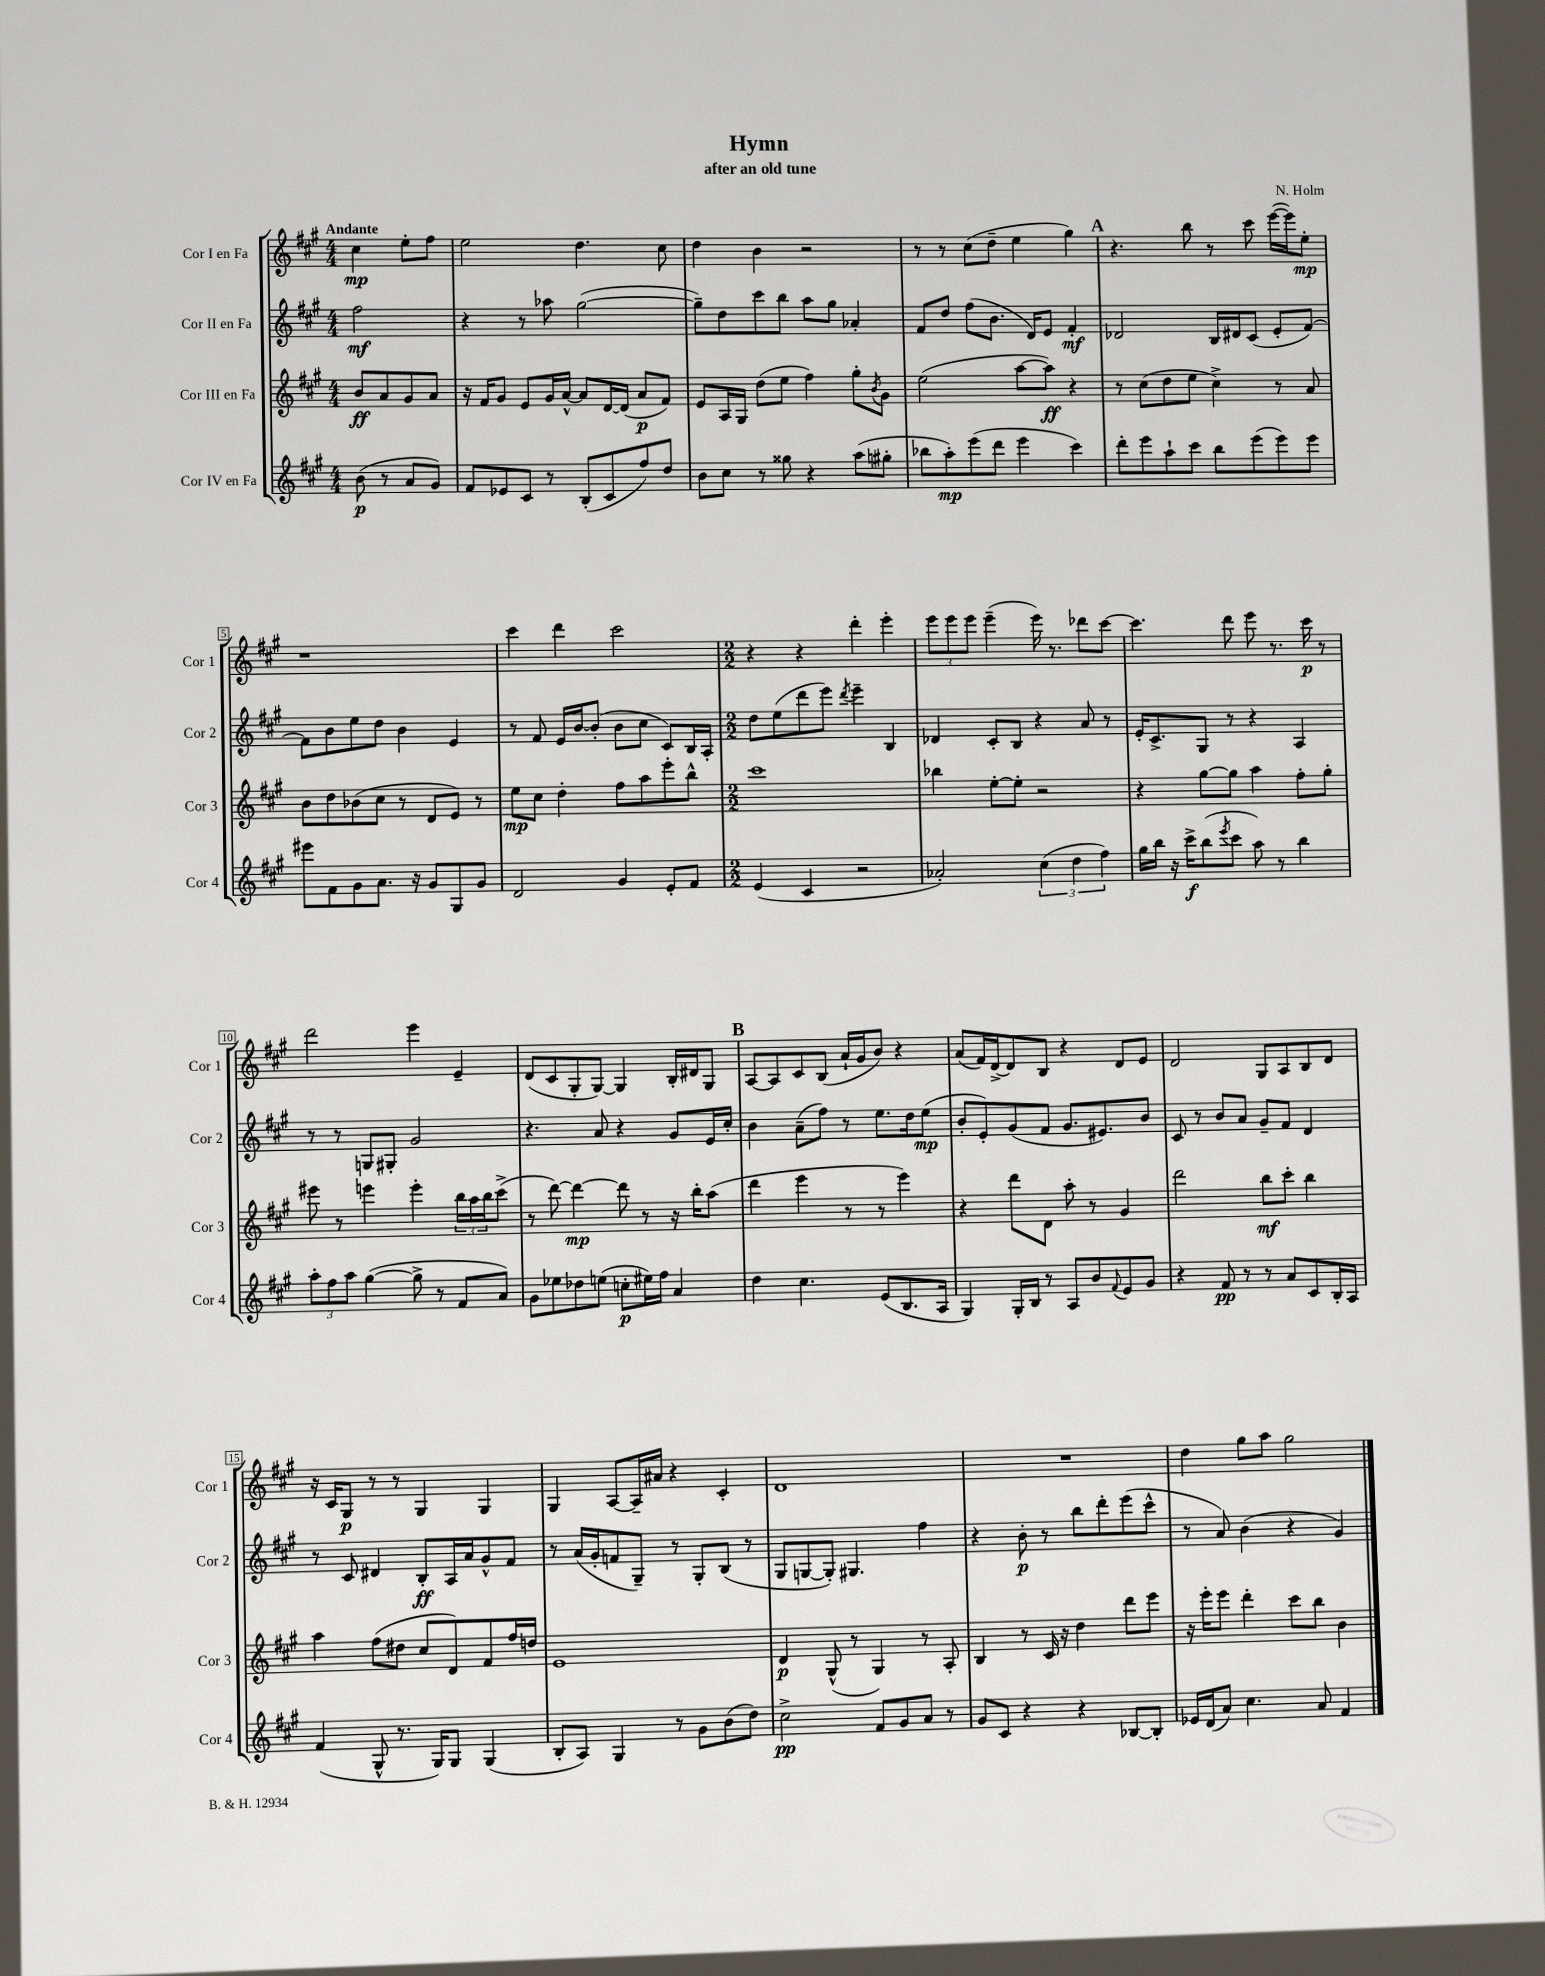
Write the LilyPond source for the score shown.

\header { title = "Hymn" composer = "N. Holm" subtitle = "after an old tune" }
<<
\new StaffGroup <<
\new Staff = "s0" \with { instrumentName = "Cor I en Fa" shortInstrumentName = "Cor 1" } {
    \clef treble \key a \major \numericTimeSignature \time 4/4 \partial 2 \tempo "Andante"
    cis''4\mp e''8-. fis''8 |
    e''2 d''4. cis''8 |
    d''4 b'4 r2 |
    r8 r8 cis''8( d''8-- e''4 gis''4) |
    \mark \markup { \bold "A" } r4. b''8 r8 cis'''8 e'''16~( e'''16) e''8-.\mp |
    r1 |
    cis'''4 d'''4 cis'''2 |
    \numericTimeSignature \time 2/2 r4 r4 d'''4-. e'''4-. |
    \tuplet 3/2 { e'''8 e'''8 e'''8 } e'''4--( e'''16) r8. des'''8 cis'''8~ |
    cis'''4. d'''8 e'''8 r8. cis'''16\p r8 |
    d'''2 e'''4 e'4-- |
    d'8( cis'8 gis8-. gis8~) gis4 b16-. dis'16 gis8 |
    \mark \markup { \bold "B" } a8~ a8 cis'8 b8( a'16-! gis'16 b'8) r4 |
    a'8( fis'16) d'16~-> d'8 b8 r4 d'8 e'8 |
    d'2 gis8 a8 b8 d'8 |
    r16 cis'16 gis8\p r8 r8 gis4 gis4 |
    gis4 a8~ a16-- ais'16 r4 cis'4-. |
    d'1 |
    R1 |
    d''4 gis''8 a''8 gis''2 \bar "|." |
}
\new Staff = "s1" \with { instrumentName = "Cor II en Fa" shortInstrumentName = "Cor 2" } {
    \clef treble \key a \major \numericTimeSignature \time 4/4 \partial 2
    fis''2\mf |
    r4 r8 aes''8 gis''2~( |
    gis''8--) d''8 cis'''8 b''8 a''8 gis''8 aes'4-. |
    fis'8 d''8 fis''8( b'8. d'16) e'8 fis'4-.\mf |
    \mark \markup { \bold "A" } des'2 b16 dis'16 cis'8( e'8-. fis'8~) |
    fis'8 b'8 e''8 d''8 b'4 e'4 |
    r8 fis'8 e'16 b'16~ b'8-.( b'8 cis''8 cis'8) b16 a16-. |
    \numericTimeSignature \time 2/2 d''8 e''8( d'''8 e'''8) \acciaccatura { d'''8 } e'''4-- b4 |
    des'4 cis'8-. b8 r4 a'8 r8 |
    e'16-. cis'8.-> gis8 r8 r4 a4 |
    r8 r8 g8 gis8-. gis'2 |
    r4. a'8 r4 gis'8 e'16 cis''16-. |
    \mark \markup { \bold "B" } b'4 a'8--( fis''8) r8 e''8. d''16 e''8\mp( |
    b'8-. e'8-.) gis'8( fis'8 gis'8. eis'8.) b'8 |
    cis'8 r8 b'8 a'8 gis'8-- fis'8 d'4 |
    r8 cis'8 dis'4 b8-.\ff a16 a'16 gis'8-^ fis'8 |
    r8 a'16( gis'16-. f'8 gis8--) r8 gis8-. b8( r8 |
    gis8 g8~ g8-.) gis4. fis''4 |
    r4 b'8-.\p r8 b''8 d'''8-. e'''8( cis'''8-^ |
    r8 a'8) b'4( r4 gis'4) \bar "|." |
}
\new Staff = "s2" \with { instrumentName = "Cor III en Fa" shortInstrumentName = "Cor 3" } {
    \clef treble \key a \major \numericTimeSignature \time 4/4 \partial 2
    b'8\ff a'8 gis'8 a'8 |
    r16 fis'16 gis'8 e'8 gis'16 a'16~-^ a'8 d'16~ d'16( a'8\p fis'8) |
    e'8 a16 gis16 d''8( e''8 fis''4) gis''8-. \acciaccatura { b'8 } gis'8 |
    e''2( a''8~ a''8\ff) r4 |
    \mark \markup { \bold "A" } r8 cis''8( d''8 e''8 cis''4->) r8 a'8 |
    b'8 d''8 bes'8( cis''8 r8 d'8 e'8) r8 |
    e''8\mp cis''8 d''4-. fis''8 a''8 e'''8-. b''8-^ |
    \numericTimeSignature \time 2/2 cis'''1 |
    bes''4 e''8~-. e''8-. r2 |
    r4 gis''8~ gis''8 a''4 fis''8-. gis''8-. |
    eis'''8 r8 e'''4 e'''4-. \tuplet 3/2 { b''16 a''16 b''16 } cis'''8->( |
    r8 d'''8~) d'''4~\mp d'''8 r8 r16 b''16-. a''8( |
    \mark \markup { \bold "B" } d'''4 e'''4 r8 r8 e'''4) |
    r4 d'''8 d'8 a''8-. r8 gis'4 |
    d'''2 b''8\mf cis'''8-. b''4 |
    a''4 fis''8( dis''8 cis''8 d'8) fis'8 fis''16 d''16 |
    e'1 |
    d'4\p gis8-^( r8 gis4) r8 a8-. |
    b4 r8 cis'16 r16 d''4 d'''8 e'''8 |
    r16 e'''16-. e'''8 d'''4-. cis'''8 b''8 b'4 \bar "|." |
}
\new Staff = "s3" \with { instrumentName = "Cor IV en Fa" shortInstrumentName = "Cor 4" } {
    \clef treble \key a \major \numericTimeSignature \time 4/4 \partial 2
    b'8\p( r8 a'8 gis'8) |
    fis'8 ees'8 cis'8 r8 b8-.( cis'8 fis''8) d''8 |
    b'8 cis''8 r8 gisis''8 r4 a''8( gis''8-. |
    bes''8 a''8-.\mp) e'''8( d'''8 e'''4 cis'''4) |
    \mark \markup { \bold "A" } d'''8-. e'''8 a''8-! cis'''8 b''8 e'''8( e'''8) e'''8 |
    eis'''8 fis'8 gis'8 a'8. r16 gis'8 gis8 gis'8 |
    d'2 gis'4 e'8-. fis'8 |
    \numericTimeSignature \time 2/2 e'4( cis'4 r2 |
    aes'2-.) \tuplet 3/2 { cis''4( d''4 fis''4) } |
    gis''16 b''16 r16 cis'''16->\f b''8( \acciaccatura { e'''8 } cis'''8 a''8) r8 b''4 |
    \tuplet 3/2 { a''8-. fis''8 a''8 } gis''4~( gis''8-> r8 fis'8 a'8) |
    gis'8 ees''8 des''8 e''8( c''8-.\p eis''16) fis''16 a'4 |
    \mark \markup { \bold "B" } d''4 cis''4. e'8( b8. a16 |
    gis4) gis16-. b16 r8 a8 b'8 \appoggiatura { fis'8 } e'8 gis'8 |
    r4 fis'8\pp r8 r8 a'8 cis'8 b16-. a16 |
    fis'4( gis8-^ r8. gis16) gis8 gis4( |
    b8-. a8) gis4 r8 gis'8 b'8( d''8) |
    cis''2->\pp fis'8 gis'8 a'8 r8 |
    gis'8 cis'8 r4 r4 bes8~ bes8-. |
    ees'16 d'16( a'8) cis''4. a'8 fis'4 \bar "|." |
}
>>
>>
\layout { \context { \Score \override BarNumber.stencil = #(make-stencil-boxer 0.1 0.3 ly:text-interface::print) } }
